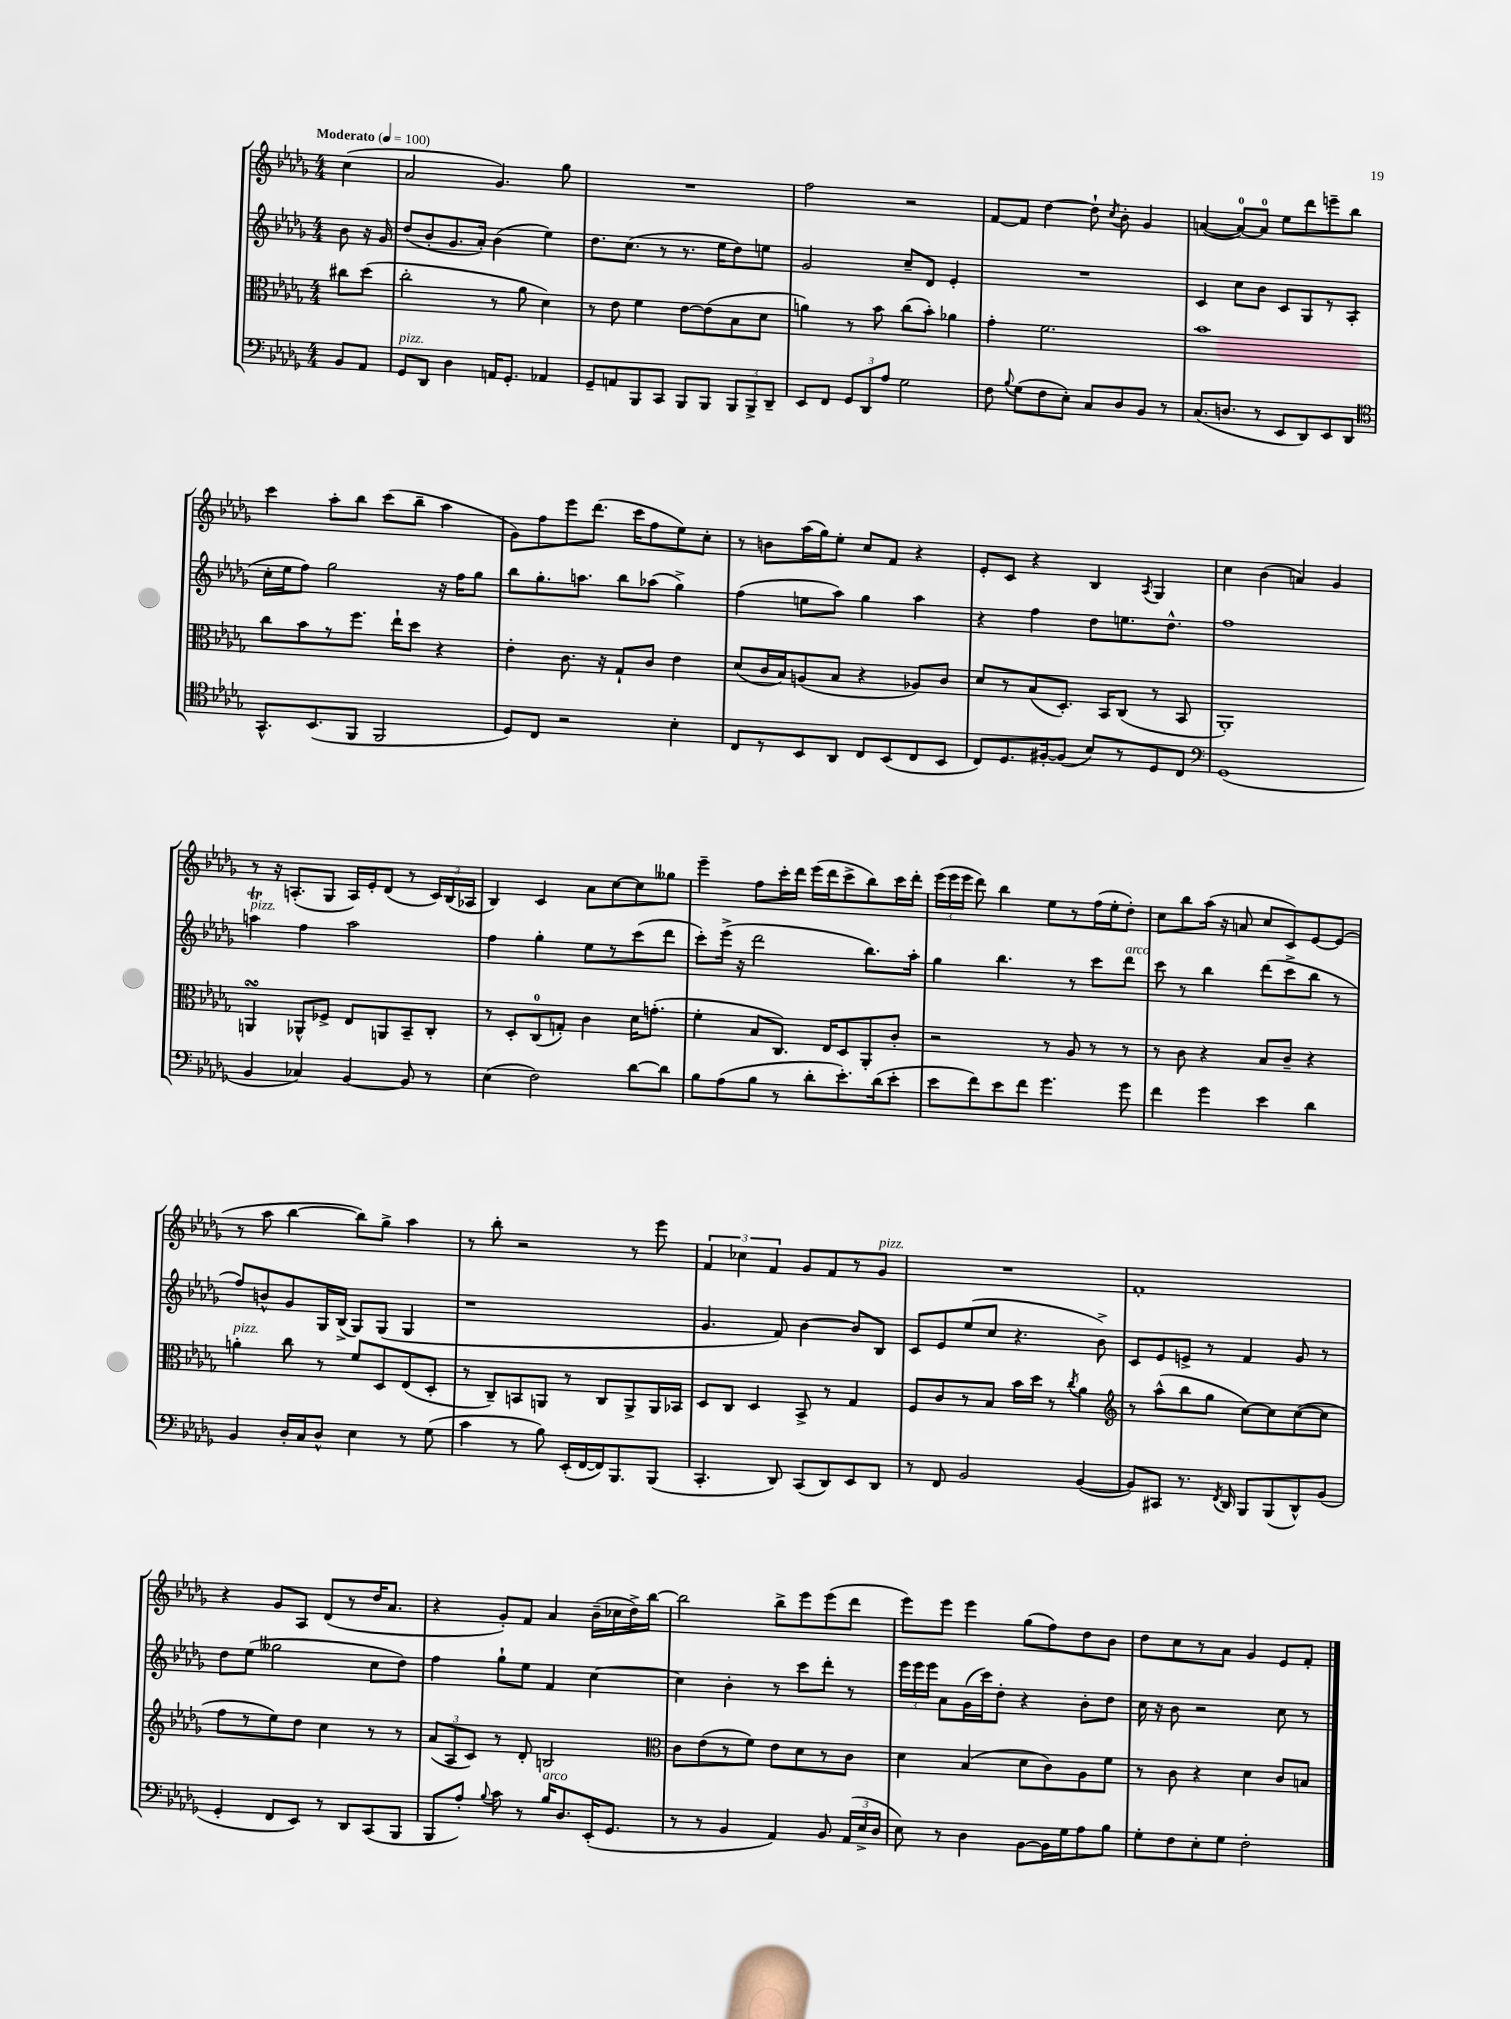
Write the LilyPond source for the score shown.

<<
\new StaffGroup <<
\new Staff = "s0" {
    \clef treble \key des \major \numericTimeSignature \time 4/4 \partial 4 \tempo "Moderato" 4 = 100
    \autoBeamOff c''4( |
    aes'2 ges'4.) ges''8 |
    R1 |
    f''2 r2 |
    f'8[~ f'8] des''4~ des''8-! \acciaccatura { c''8 } bes'8-. ges'4 |
    a'4~( a'8[-0~) a'8]-0 ees''8[ des'''8 e'''8-- bes''8] |
    c'''4 aes''8[-. bes''8] c'''8[( bes''8]-- aes''4 |
    ges'8[) f''8 ees'''8 des'''8.]( c'''16[ f''8 ees''8) c''8]-. |
    r8 b'8[ aes''16( ges''16) ees''8]-. c''8[ f'8] r4 |
    ees'8[-. c'8] r4 bes4 \acciaccatura { aes8 } ges4 |
    c''4 bes'4( a'4) ges'4 |
    r8 r16 a8.[-.( ges8] a16[) ees'16-. des'8]( r8 \tuplet 3/2 { c'16[) bes16( aes16] } |
    bes4) c'4 aes'8[ c''8~ c''8 geses''8] |
    ees'''4-- f''8[ c'''16-. des'''16] ees'''16[( des'''16 c'''8-> bes''8) c'''16 des'''16]-. |
    \tuplet 3/2 { ees'''16[( ees'''16 ees'''16] } des'''8) bes''4 ees''8[ r8 f''16( ees''16-. des''8]-.) |
    c''8[ bes''8 aes''16]( r16 a'8 c''8[ c'8) ees'8~ ees'8]( |
    r8 aes''8 bes''4~ bes''8[) ges''8]-> aes''4 |
    r8 bes''8-. r2 r8 ees'''8 |
    \tuplet 3/2 { f'4 ces''4 f'4 } ges'8[ f'8 r8 ges'8]^\markup { \italic "pizz." } |
    R1 |
    f'1-. |
    r4 ges'8[ aes8] des'8[( r8 des''16 aes'8.] |
    r4 ges'8[-.) f'8] aes'4 bes'16[--( ces''16 des''16->) bes''16]~ |
    bes''2 bes''8[-> ees'''8 ees'''8( des'''8] |
    ees'''8[) ees'''8] ees'''4 ges''8[( f''8) des''8 bes'8] |
    des''8[ c''8 r8 aes'8] ges'4 ees'8[ f'8]-. \bar "|." |
}
\new Staff = "s1" {
    \clef treble \key des \major \numericTimeSignature \time 4/4 \partial 4
    \autoBeamOff bes'8 r16 ges'16 |
    des''8[( bes'8-. ges'8. aes'16]-.) bes'4( ees''4) |
    des''8.[ c''8.]( r8 r8. ees''16[ des''8) e''8] |
    ges'2 c''8[-- des'8] ees'4-. |
    R1 |
    c'4 c''8[ bes'8] c'8[ ges8 r8 aes8]-.( |
    c''16[-. ees''16 f''8]) ges''2 r16 f''16[ ges''8] |
    bes''8[ ges''8.-. a''8.] bes''8[ aes''8]( ges''4->) |
    f''4( e''8[ aes''8]) ges''4 aes''4 |
    r4 f''4 des''8[ e''8. des''8.]-^ |
    f''1 |
    a''4\trill^\markup { \italic "pizz." } f''4 a''2 |
    f''4 ges''4-. ees''8[ r8 c'''8( des'''8] |
    c'''8[-.) ees'''16]->( r16 des'''2 bes''8.[) aes''16]-. |
    ges''4 bes''4. r8 c'''8[ des'''8]^\markup { \italic "arco" } |
    c'''8 r8 bes''4 des'''8[( c'''8-> bes''8] r8 |
    f''8[) b'8-^ ges'8 ges16 bes16]->( ges8[) ges8]( ges4 |
    r1 |
    ges'4. f'8) bes'4~ bes'8[ bes8] |
    c'8[ ees'8 ees''8( c''8] r4. bes'8->) |
    c'8[ ees'8 e'8]-> r8 f'4 ges'8 r8 |
    des''8[ ees''8]( geses''2 c''8[ des''8]) |
    f''4 ges''8[-! ees''8] f'4 c''4~ |
    c''4 bes'4-. r8 c'''8[ des'''8]-. r8 |
    \tuplet 3/2 { ees'''16[ ees'''16 ees'''16] } aes'8[ ges'16( c'''16) des''8]-. r4 bes'8[-. des''8] |
    c''16 r16 bes'8 r2 c''8 r8 \bar "|." |
}
\new Staff = "s2" {
    \clef alto \key des \major \numericTimeSignature \time 4/4 \partial 4
    \autoBeamOff cis''8[ des''8]( |
    c''2-. r8 aes'8 des'4) |
    r8 ees'8 f'4 ees'8[~ ees'8( bes8 des'8] |
    a'4) r8 bes'8 c''8[( bes'8]-.) aes'4 |
    ges'4-. f'2. |
    bes'1 |
    c''8[ bes'8 r8 f''8.] ees''16[-! des''8] r4 |
    ees'4-. c'8. r16 ges8[-! c'8] ees'4 |
    des'8[( c'16 bes16) a8( bes8] r4 aes8[) c'8] |
    des'8[ r8 bes8( des8.]-.) bes,16[ c8]( r8 bes,8 |
    aes,1-.) |
    a,4\turn aes,8[-^ fes8]-> ees8[ a,8 bes,8-- c8]-. |
    r8 des8[-. c8-0( g8]-.) c'4 des'16[ g'8.]-.( |
    f'4-. bes8[ c8.]) ees16[ des8 aes,8-. c'8]-. |
    r2 r8 aes8 r8 r8 |
    r8 c'8 r4 bes8[ c'8]-- r4 |
    a'4-.^\markup { \italic "pizz." } c''8 r8 f'8[ des8 ees8( des8]-. |
    r8 c8[--) b,8 a,8] r8 c8[ a,8-> a,16 bes,16] |
    des8[ c8] des4 bes,8-> r8 ges4 |
    f8[ c'8 r8 bes8] bes'16[ des''16] r8 \acciaccatura { c''8 } aes'4 |
    \clef treble r8 aes''8[-^( bes''8 ges''8] c''8[~) c''8 c''8~( c''8] |
    f''8[ r8 ees''8) des''8] c''4 r8 r8 |
    \tuplet 3/2 { aes'8[( aes8 c'8]) } r8 des'8-. b2 |
    \clef alto c'8[ ees'8( r8 f'8]) ees'8[ des'8 r8 c'8] |
    des'4 bes4( des'8[ c'8) aes8 f'8] |
    r8 c'8 r4 des'4 c'8[ b8] \bar "|." |
}
\new Staff = "s3" {
    \clef bass \key des \major \numericTimeSignature \time 4/4 \partial 4
    \autoBeamOff bes,8[ aes,8] |
    ges,8[^\markup { \italic "pizz." } des,8] des4 a,16[ ges,8.]-. aes,4 |
    ges,8[-- a,8 bes,,8 c,8] bes,,8[ bes,,8] \tuplet 3/2 { bes,,8[ bes,,8-> des,8]-- } |
    ees,8[ f,8] \tuplet 3/2 { ges,8[ des,8 aes8] } ges2 |
    f8 \appoggiatura { bes8 } ges8[( f8 ees8]-.) c8[ des8 bes,8] r8 |
    c8.[( d8.] r8 ees,8[ des,8) ees,8 des,8] |
    \clef tenor ges,8.[-^ bes,8.( f,8] f,2 |
    des8[) c8] r2 bes4-. |
    c8[ r8 bes,8 aes,8] c8[ bes,8( c8 bes,8] |
    c8[) des8. fis16~-. fis8]( bes8[) r8 des8 c8] |
    \clef bass ges,1( |
    bes,4 ces4) bes,4~ bes,8 r8 |
    ees4( f2) des'8[~ des'8] |
    bes8[ aes8( bes8] r8 des'8[-. ees'8.-.) des'16( ees'8]-. |
    ees'8[ f'8) ees'8 f'8] ges'4. ges'8 |
    f'4 ges'4 ees'4 des'4 |
    bes,4 des16[-. c16 des8]-^ ees4 r8 ges8( |
    c'4 r8 bes8) ees,16[-.( f,16~ f,16) bes,,8. bes,,8]( |
    c,4.-. des,8) c,8[( des,8) ees,8 des,8] |
    r8 f,8 bes,2 bes,4~( |
    bes,8[) cis,8] r8. \acciaccatura { f,8 } des,16 bes,,8[ bes,,8( des,8-^) bes,8]( |
    ges,4-. f,8[ ees,8]) r8 des,8[ c,8( bes,,8] |
    bes,,8[ aes8]-.) \appoggiatura { bes8 } c'8 r8 bes16[^\markup { \italic "arco" } des8. ees,16-.( ges,8.] |
    r8 r8 bes,4 aes,4) bes,8 \tuplet 3/2 { aes,16[( ees16-> des16] } |
    ees8) r8 des4 bes,8[~ bes,16 ges16 aes8 bes8] |
    ges8[-. f8 ees8-. ges8] f2-. \bar "|." |
}
>>
>>
\layout { \context { \Score \remove "Bar_number_engraver" } }
